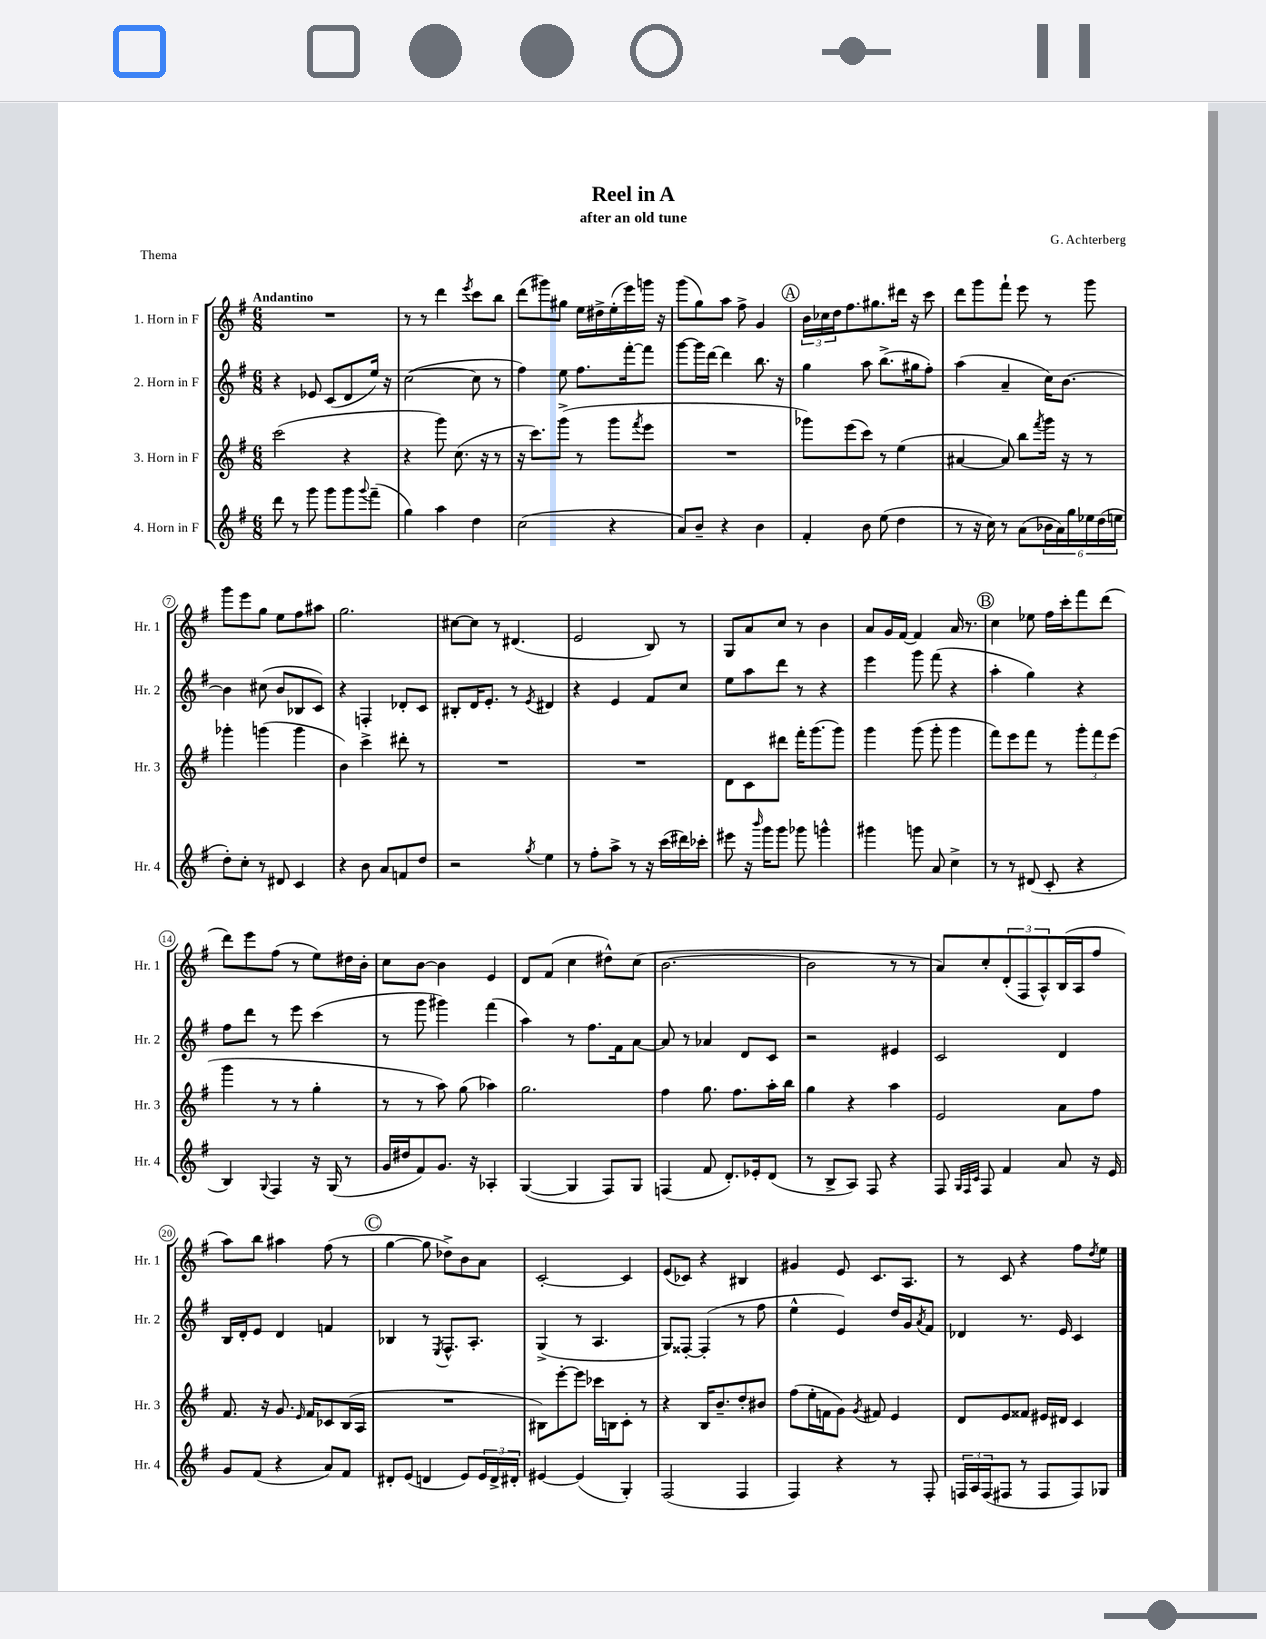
\header { title = "Reel in A" composer = "G. Achterberg" subtitle = "after an old tune" piece = "Thema" }
<<
\new StaffGroup <<
\new Staff = "s0" \with { instrumentName = "1. Horn in F" shortInstrumentName = "Hr. 1" } {
    \clef treble \key g \major \numericTimeSignature \time 6/8 \tempo "Andantino"
    R2. |
    r8 r8 d'''4 \acciaccatura { e'''8 } c'''8 b''8 |
    d'''8( gis'''8) gis''8 e''16 dis''16-> e''16-.( e'''16) g'''16 r16 |
    g'''8( g''8) a''8 fis''8-> g'4 |
    \mark \markup { \circle "A" } \tuplet 3/2 { b'16 ces''16 d''16 } fis''8. gis''8. dis'''16 r16 c'''8 |
    d'''8 g'''8 fis'''8-! e'''8 r8 g'''8 |
    g'''8 e'''8 g''8 e''8 fis''8 ais''8 |
    g''2. |
    cis''8~ cis''8 r8 dis'4.( |
    e'2 b8) r8 |
    g8 a'8 c''8 r8 b'4 |
    a'8 g'16 fis'16~ fis'4 a'16 r8. |
    \mark \markup { \circle "B" } c''4 ees''8 fis''16 c'''16-. fis'''8 d'''8( |
    d'''8) e'''8 fis''8( r8 e''8) dis''16 b'16-. |
    c''8 b'8~ b'4 e'4 |
    d'8 fis'8( c''4 dis''8-^) c''8( |
    b'2.~ |
    b'2 r8 r8 |
    a'8) c''8-. \tuplet 3/2 { d'8-.( fis8 a8-^) } b16( a16 fis''8 |
    a''8) b''8 ais''4 fis''8( r8 |
    \mark \markup { \circle "C" } g''4~ g''8 des''8->) b'8 a'8 |
    c'2~-. c'4 |
    e'8( ces'8) r4 bis4 |
    gis'4 e'8 c'8. a8. |
    r8 c'8 r4 fis''8 \acciaccatura { d''8 } e''8 \bar "|." |
}
\new Staff = "s1" \with { instrumentName = "2. Horn in F" shortInstrumentName = "Hr. 2" } {
    \clef treble \key g \major \numericTimeSignature \time 6/8
    r4 ees'8 c'8( d'8 e''16) r16 |
    c''2~( c''8 r8 |
    fis''4) e''8 fis''8. fis'''16~-. fis'''8 |
    g'''8~ g'''16 d'''16~ d'''4 b''8. r16 |
    \mark \markup { \circle "A" } g''4 a''8 b''8.->( gis''16 fis''8-.) |
    a''4( a'4-- c''16) b'8.~ |
    b'4 cis''8( b'8 bes8 c'8) |
    r4 f4-. des'8-. c'8 |
    bis8-. d'16 e'8.-. r8 \acciaccatura { e'8 } dis'4 |
    r4 e'4 fis'8 c''8 |
    e''8 a''8 d'''8 r8 r4 |
    e'''4 g'''8 fis'''8( r4 |
    \mark \markup { \circle "B" } a''4-. g''4) r4 |
    fis''8 d'''8 r8 e'''8 c'''4( |
    r8 g'''8 gis'''4) fis'''4( |
    a''4) r8 fis''8. fis'16 a'8~ |
    a'8 r8 aes'4 d'8 c'8 |
    r2 eis'4 |
    c'2 d'4 |
    b16 d'16-. e'8 d'4 f'4 |
    \mark \markup { \circle "C" } bes4 r8 \acciaccatura { e8 } fis8.-^ a8.-. |
    g4->( r8 a4. |
    g8) fisis8~-. fisis4-.( r8 fis''8 |
    e''4-^ e'4) d''16 g'16 \acciaccatura { a'8 } fis'8 |
    des'4 r8. e'16 c'4 \bar "|." |
}
\new Staff = "s2" \with { instrumentName = "3. Horn in F" shortInstrumentName = "Hr. 3" } {
    \clef treble \key g \major \numericTimeSignature \time 6/8
    c'''2( r4 |
    r4 g'''8) c''8.( r16 r8 |
    r16 c'''8.) g'''8->( r8 g'''8 \acciaccatura { fis'''8 } e'''8 |
    R2. |
    \mark \markup { \circle "A" } ges'''8) e'''8( c'''8) r8 e''4( |
    ais'4~ ais'8) b''8 \acciaccatura { fis'''8 } g'''16 r16 r8 |
    ges'''4-. g'''4( g'''4 |
    b'4) c'''4-> dis'''8-. r8 |
    R2. |
    R2. |
    d'8 c'8 dis'''8 fis'''16-. g'''8.( g'''8) |
    g'''4 g'''8( g'''8-. g'''4 |
    \mark \markup { \circle "B" } fis'''8) e'''8 fis'''8 r8 \tuplet 3/2 { g'''8-. fis'''8 e'''8( } |
    g'''4 r8 r8 g''4-. |
    r8 r8 a''8) g''8( aes''4) |
    g''2. |
    fis''4 g''8. fis''8. a''16-. b''16 |
    g''4 r4 a''4 |
    e'2 a'8 fis''8 |
    fis'8. r16 g'8. \grace { e'16 } fis'16 ces'8 b16( a16 |
    \mark \markup { \circle "C" } R2. |
    bis8) e'''8~-. e'''8 ces'''16 b16 c'8-. r8 |
    r4 b16 b'8.-- d''8-. bis'8 |
    fis''8( e''16-. f'16 g'8) \acciaccatura { g'8 } fis'8 e'4 |
    d'8 e'8 fisis'8 eis'16 dis'16 c'4 \bar "|." |
}
\new Staff = "s3" \with { instrumentName = "4. Horn in F" shortInstrumentName = "Hr. 4" } {
    \clef treble \key g \major \numericTimeSignature \time 6/8
    d'''8 r8 g'''8 g'''8 g'''8 \appoggiatura { g'''8 } fis'''8--( |
    g''4) a''4 d''4 |
    c''2( r4 |
    a'8) b'8-- r4 b'4 |
    \mark \markup { \circle "A" } fis'4-. b'8 e''8( d''4 |
    r8 r16 c''16) r8 a'8( \tuplet 6/4 { bes'16 a'16) g''16 ees''16 d''16( e''16 } |
    d''8-.) c''8-. r8 dis'8 c'4 |
    r4 b'8 a'8 f'8 d''8 |
    r2 \acciaccatura { g''8 } e''4 |
    r8 fis''8-. a''8-> r8 r16 c'''16( dis'''16) ces'''16-. |
    eis'''8 r16 \grace { b'''16 } g'''16 g'''8 ges'''8 g'''4-^ |
    gis'''4 g'''8 a'8 c''4-> |
    \mark \markup { \circle "B" } r8 r8 dis'8( c'8-. r4 |
    b4) \appoggiatura { g8 } fis4 r16 g16( r8 |
    g'16 dis''16 fis'8) g'8. r16 aes4-. |
    g4~( g4 fis8) g8 |
    f4( fis'8 d'8.-.) ees'16-. d'8( |
    r8 b8-> a8) fis8 r4 |
    fis8 \grace { g32 fis32 c'32 } fis8 fis'4 a'8 r16 e'16 |
    g'8 fis'8( r4 a'8) fis'8 |
    \mark \markup { \circle "C" } dis'8-. e'8( d'4 e'8) \tuplet 3/2 { e'16 d'16-> dis'16-. } |
    eis'4~ eis'4( g4-.) |
    fis2( fis4 |
    fis4) r4 r8 fis8-. |
    \tuplet 3/2 { f16 a16 f16( } fis8 r8 fis8 fis8) ges8 \bar "|." |
}
>>
>>
\layout { \context { \Score \override BarNumber.stencil = #(make-stencil-circler 0.1 0.3 ly:text-interface::print) } }
